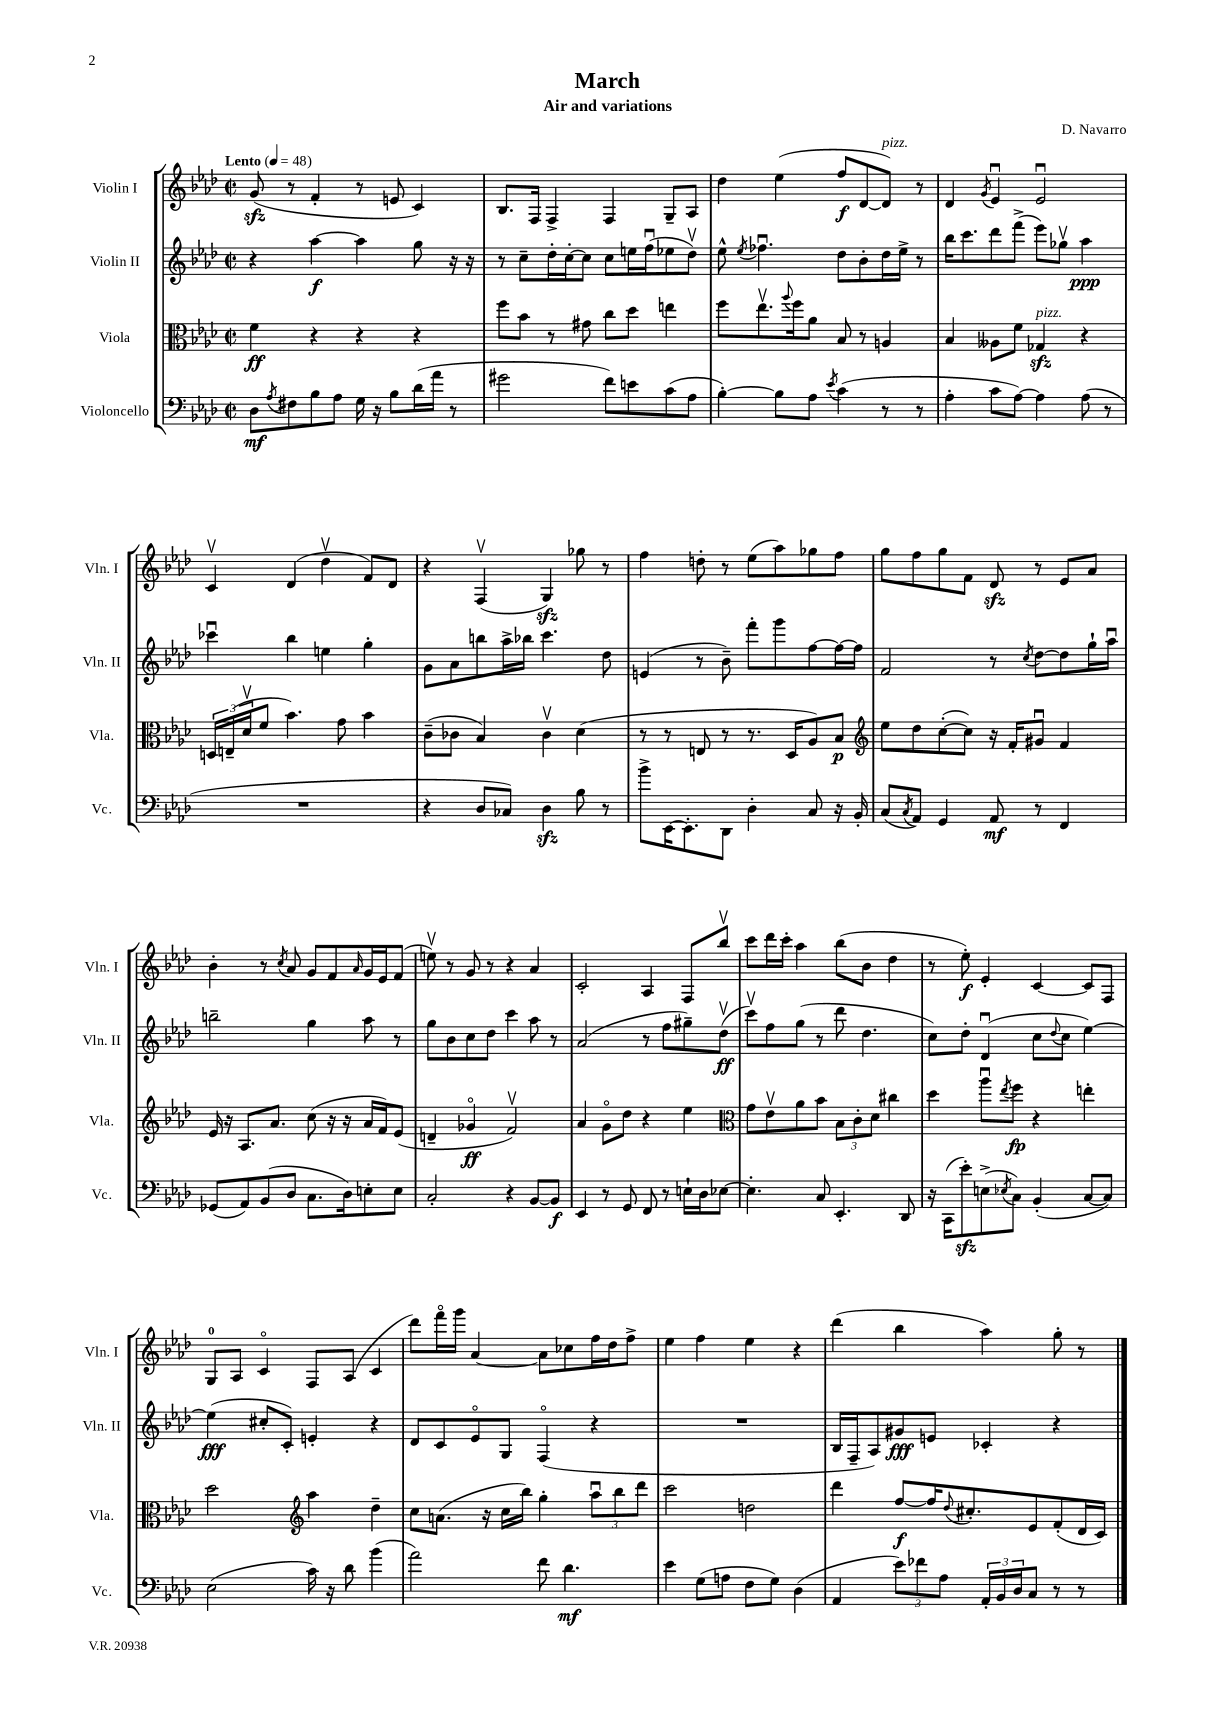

**kern	**kern	**kern	**kern
*staff4	*staff3	*staff2	*staff1
*clefF4	*clefC3	*clefG2	*clefG2
*k[b-e-a-d-]	*k[b-e-a-d-]	*k[b-e-a-d-]	*k[b-e-a-d-]
*M2/2	*M2/2	*M2/2	*M2/2
*met(c|)	*met(c|)	*met(c|)	*met(c|)
*MM48	*MM48	*MM48	*MM48
8D-\L	4f\	4r	(8g/
8qA-/	.	.	.
8F#\	.	.	8r
8B-\	4r	[4aa-\	4f'/
8A-\J	.	.	.
16G\	4r	4aa-\]	8r
16r	.	.	.
8B-\L	.	.	8e/
(16d-\L	4r	8gg\	4c/)
16a-\JJ	.	.	.
8r	.	16r	.
.	.	16r	.
=	=	=	=
2g#\	8ff\L	8r	8.B-/L
.	8b-\J	8cc~\L	.
.	.	.	16F/Jk
.	8r	16dd-'\L	4F^/
.	.	[16cc'\J	.
.	8g#\	8cc\]J	.
8f\L)	8cc\L	8cc\L	4F/
8e\	8dd-\J	16ee\L	.
.	.	(16ffu\J	.
(8c\	4ee\	8ee-\	8G~/L
8A-\J	.	8dd-v\J)	8A-/J
=	=	=	=
[4B-'\)	8ff\L	8ee-^^\	4dd-\
.	.	8qee-/	.
.	8.ee-v\	4.ff-u\	.
8B-\]L	.	.	(4ee-\
.	8qqaa-/	.	.
.	16ff\k	.	.
8A-\J	8a-\J	.	.
8qe-/	.	.	.
(4c\	8B-/	8dd-\L	8ff/L
.	8r	8b-'\	[8d-/
8r	4A/	16dd-\L	8d-/]J)
.	.	16ee-^\JJ	.
8r	.	8r	8r
=	=	=	=
4A-'\	4B-/	16bb-\LK	4d-/
.	.	8.ccc\	.
.	.	.	8qg/
8c\L	8A--\L	8ddd-\	4e-u/
[8A-\J)	8f\J	(8fff^\J	.
4A-\]	4G-/	8eee-\L)	2e-u/
.	.	8gg-v\J	.
(8A-\	4r	4aa-\	.
8r	.	.	.
=	=	=	=
1r	24D/LL	4ccc-u\	4cv/
.	(24E~/	.	.
.	24d-v/J	.	.
.	8f/J	.	.
.	4.b-\)	4bb-\	(4d-/
.	.	4ee\	4dd-v\
.	8g\	.	.
.	4b-\	4gg'\	8f/L)
.	.	.	8d-/J
=	=	=	=
4r	(8c~\L	8g\L	4r
.	8c-\J	8a-\	.
8D-/L	4B-/)	8bb\	(4Fv/
8C-/J)	.	16aa-^\L	.
.	.	16bb-\JJ	.
4D-\	4c-v\	4.ccc\	4G/)
8B-\	(4d-\	.	8gg-\
8r	.	8dd-\	8r
=	=	=	=
8b-^\L	8r	(4e/	4ff\
[16EE-\K	8r	.	.
8.EE-'\]	.	.	.
.	8E/	8r	8dd'\
8DD-\J	8r	8b-~\)	8r
4D-'\	8.r	8fff'\L	(8ee-\L
.	.	8ggg\	8aa-\)
.	16D-/LK	.	.
8C/	8A-/)	[8ff\	8gg-\
16r	8B-/J	16ff\_L	8ff\J
16BB-'/	.	16ff\]JJ	.
=	=	=	=
*	*clefG2	*	*
(8C/L	8ee-\L	2f/	8gg\L
8qC/	.	.	.
8AA-/J)	8dd-\	.	8ff\
4GG/	([8cc'\	.	8gg\
.	8cc\]J)	.	8f\J
8AA-/	16r	8r	8d-/
.	16f'/LK	.	.
.	.	8qcc/	.
8r	8g#u/J	[8dd-\L	8r
4FF/	4f/	8dd-\]	8e-/L
.	.	16gg`\L	8a-/J
.	.	16aa-u\JJ	.
=	=	=	=
(8GG-/L	16e-/	2bb~\	4b-'\
.	16r	.	.
8AA-/)	8.A-/L	.	.
(8BB-/	.	.	8r
.	8.a-/J	.	.
.	.	.	8qcc/
8D-/J	.	.	8a-/
8.C\L	(8cc\	4gg\	8g/L
.	16r	.	8f/
16D-\k)	16r	.	.
.	.	.	16qqa-/
8E'\	16a-/LL	8aa-\	16g/L
.	16f/J)	.	16e-/J
8E\J	(8e-/J	8r	(8f/J
=	=	=	=
2C'/	4d~/	8gg\L	8eev\)
.	.	8b-\	8r
.	4g-o/	8cc\	8g/
.	.	8dd-\J	8r
4r	2fv/)	4ccc\	4r
[8BB-/L	.	8aa-\	4a-/
8BB-/]J	.	8r	.
=	=	=	=
4EE-/	4a-/	(2a-/	2c'/
8r	8go\L	.	.
8GG/	8dd-\J	.	.
8FF/	4r	8r	4A-/
8r	.	8ff\L	.
16E`\LL	4ee-\	8gg#~\)	8F/L
16D-\J	.	.	.
[8E-\J	.	(8dd-v\J	8bb-v/J
=	=	=	=
*	*clefC3	*	*
4.E-'\]	8g\L	8cccv\L)	8ccc\L
.	8e-v\	8ff\	16ddd-\L
.	.	.	16ccc'\JJ
.	8a-\	(8gg\J	4aa-\
8C/	8b-\J	8r	.
4.EE-'/	12B-\L	8ddd-\	(8bb-\L
.	12c'\	.	.
.	.	4.dd-\	8b-\J
.	12d-\J	.	.
.	4cc#\	.	4dd-\
8DD-/	.	.	.
=	=	=	=
16r	4dd-\	8cc\L)	8r
(16CC\LK	.	.	.
8e-'\)	.	8dd-'\J	8ee-'\)
(8E^\	8aa-u\L	(4d-u/	4e-'/
8qE-/	8qee-/	.	.
8C\J)	8ff\J	.	.
(4BB-'/	4r	8cc\L	[4c/
.	.	8qqdd-/	.
.	.	8cc\J	.
[8C/L	4ee'\	[4ee-\)	8c/]L
8C/]J)	.	.	8F/J
=	=	=	=
(2E-\	2dd-\	(4ee-\]	8G/L
.	.	.	8A-/J
.	.	8cc#'/L	4co/
.	.	8c'/J)	.
*	*clefG2	*	*
16c\)	4aa-\	4e'/	8F/L
16r	.	.	.
8d-\	.	.	(8A-/J
(4b-\	4dd-~\	4r	4c/
=	=	=	=
2a-\)	8cc\L	8d-/L	8ddd-\L)
.	(8.a\J	8c/	16fffo\L
.	.	.	16ggg\JJ
.	.	8e-o/	[4a-/
.	16r	.	.
.	16cc\LL	8G/J	.
.	16bb-\JJ)	.	.
8f\	4gg'\	(4Fo/	8a-\]L
4.d-\	.	.	8cc-\
.	12aa-u\L	4r	16ff\L
.	.	.	16dd-\J
.	12bb-\	.	.
.	.	.	8ff^\J
.	12ddd-\J	.	.
=	=	=	=
4e-\	2ccc\	1r	4ee-\
(8G\L	.	.	4ff\
8A\J	.	.	.
8F\L	2dd\	.	4ee-\
8G\J)	.	.	.
(4D-\	.	.	4r
=	=	=	=
4AA-/	4ddd-\	16B-/LL	(4ddd-\
.	.	16F~/J	.
.	.	8A-/)	.
12e-\L)	[8ff/L	8g#/	4bb-\
12f-\	.	.	.
.	16ff/]K	8e/J	.
12A-\J	.	.	.
.	8qqdd-/	.	.
.	8.cc#'/	.	.
24AA-'/LL	.	4c-'/	4aa-\)
24BB-/	.	.	.
24D-/J	.	.	.
8C/J	8e-/	.	.
8r	(8f'/	4r	8gg'\
8r	16d-/L	.	8r
.	16c/JJ)	.	.
==	==	==	==
*-	*-	*-	*-
